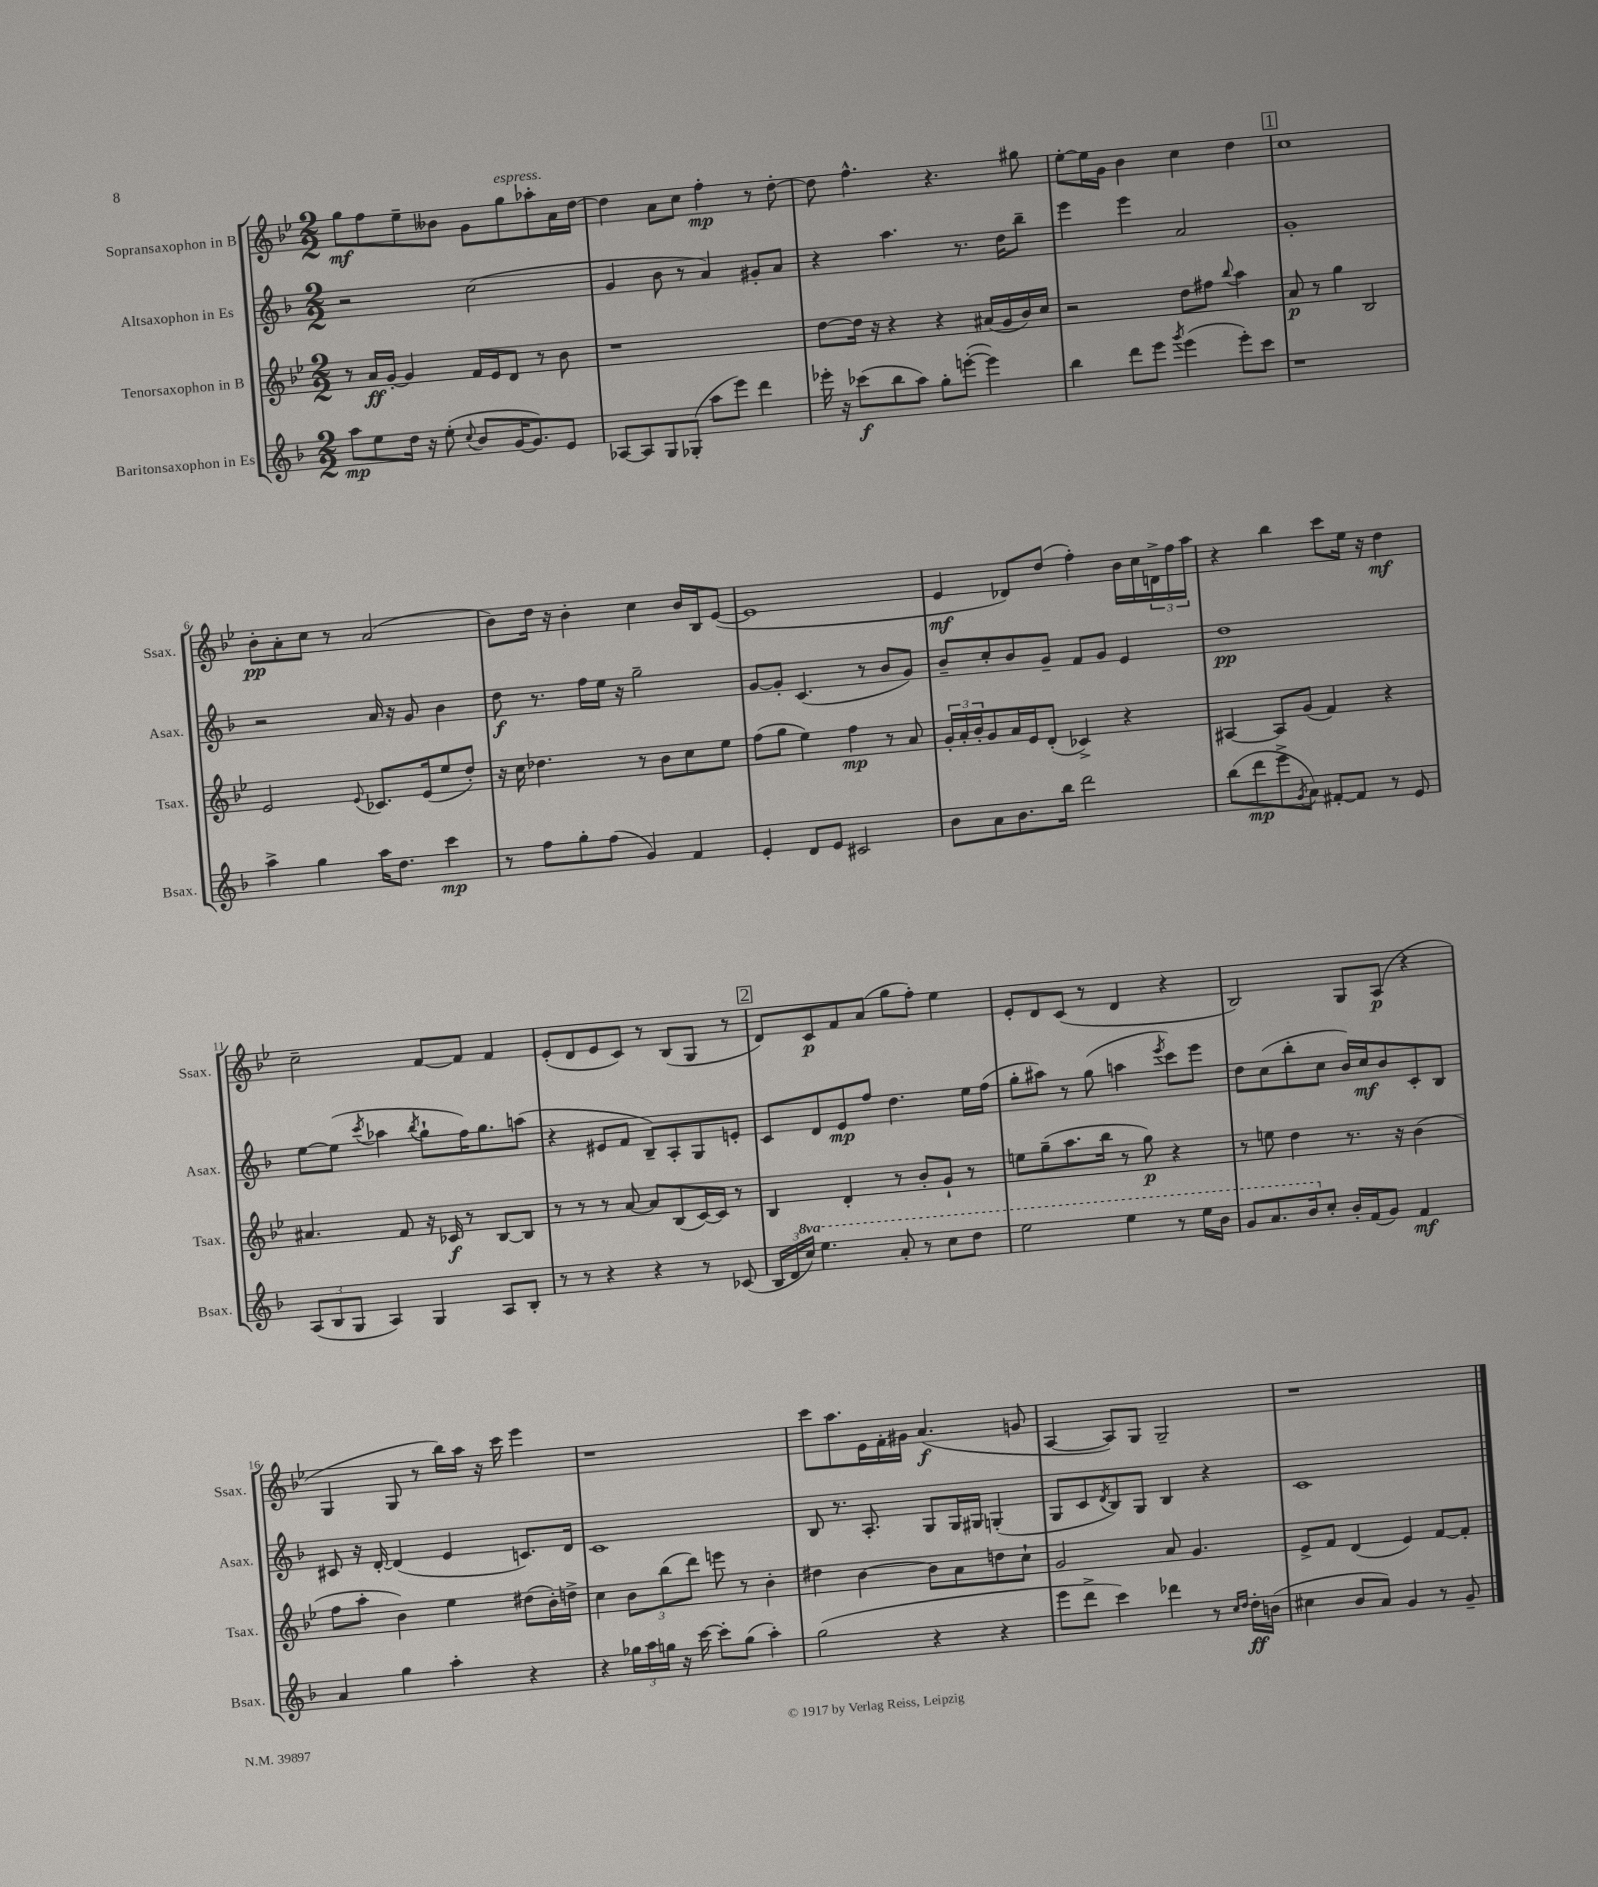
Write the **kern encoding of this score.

**kern	**kern	**kern	**kern
*staff4	*staff3	*staff2	*staff1
*clefG2	*clefG2	*clefG2	*clefG2
*k[b-]	*k[b-e-]	*k[b-]	*k[b-e-]
*M2/2	*M2/2	*M2/2	*M2/2
8aa	8r	2r	8gg
8ee	16a	.	8ff
.	[16g'	.	.
16dd	4g]	.	8ee-~
16r	.	.	.
(8ee'	.	.	8b--
8qqcc	.	.	.
8b-	16f	(2cc	8g
.	16e-	.	.
[16g	8d	.	8gg
8.g])	.	.	.
.	8r	.	8aa-'
8e	8b-	.	16a
.	.	.	[16dd
=	=	=	=
[8A-	1r	4g	4dd]
8A-]	.	.	.
8G	.	8b-	8a
(8G-'	.	8r	8cc
8aa	.	4a)	4ff'
8eee)	.	.	.
4ddd	.	8g#'	8r
.	.	8a	[8dd'
=	=	=	=
16eee-'	[8dd	4r	8dd]
16r	.	.	.
(8ccc-	16dd]	.	4.ff^^
.	16r	.	.
8bb-	4r	4.aa	.
8aa)	.	.	.
8gg'	4r	.	4.r
([8eee'	.	8.r	.
4eee])	(16a#	.	.
.	16g	16dd	.
.	16b-)	8bb-~	8gg#
.	16cc	.	.
=	=	=	=
4bb-	2r	4eee	[8ee-'
.	.	.	16ee-]
.	.	.	16g
8ddd	.	4eee	4b-
8eee	.	.	.
8qggg	.	.	.
(4eee	8dd	2a	4cc
.	8ff#	.	.
.	8qqbb-	.	.
8eee')	4aa	.	4dd
8ccc	.	.	.
=	=	=	=
1r	8a	1g'	1cc
.	8r	.	.
.	4gg	.	.
.	2B-	.	.
=	=	=	=
4aa^	2e-	2r	8b-'
.	.	.	8a'
4gg	.	.	8cc
.	.	.	8r
.	8qqe-	.	.
16aa	8.c-	16a	(2a
8.dd	.	16r	.
.	.	8g	.
.	(16e-	.	.
4ccc	8ee-	4b-	.
.	8dd')	.	.
=	=	=	=
8r	16r	8dd	8b-)
.	16cc	.	.
8ff	4.dd-	8.r	16dd
.	.	.	16r
8gg'	.	.	4b-'
.	.	16ff	.
(8ff	.	16ee	.
.	.	16r	.
4g)	8r	2gg~	4cc
.	8b-	.	.
4f	8cc	.	16b-
.	.	.	16B-
.	8ee-	.	([8e-
=	=	=	=
4e'	(8ff	[8g	1e-]
.	8gg	8g']	.
8d	4ee-)	(4.c	.
8e	.	.	.
2c#	4ff	.	.
.	.	8r	.
.	8r	8b-	.
.	8a	8g)	.
=	=	=	=
8b-	24g'	8b-~	4e-
.	24a'	.	.
.	24b-'	.	.
8a	8g	8cc'	.
8.b-	16a	8b-	8d-)
.	16e-	.	.
.	(8d'	8g~	(8dd
16bb-	.	.	.
2ddd	4c-^)	8f	4ff')
.	.	8g	.
.	4r	4e	16b-
.	.	.	16cc
.	.	.	24d^
.	.	.	24ff
.	.	.	24aa
=	=	=	=
(8bb-	[4A#	1dd	4r
8ddd	.	.	.
8eee^	8A#]	.	4bb-
8qg	.	.	.
8a)	(8g	.	.
[8f#'	4f)	.	8ccc
8f#]	.	.	16ee-
.	.	.	16r
8r	4r	.	4dd
8e	.	.	.
=	=	=	=
(12A	4.a#	[8ee	2cc~
12B-	.	.	.
.	.	(8ee]	.
12G	.	.	.
.	.	8qccc	.
4A)	.	4aa-	.
.	8f	.	.
.	.	8qbb-	.
4G	16r	8gg`	[8f
.	16c-	.	.
.	8r	16ff)	8f]
.	.	8.gg	.
8A	[8B-	.	4f
8B-'	8B-]	(8aa	.
=	=	=	=
8r	8r	4r	(8e-'
8r	8r	.	8d
4r	8r	8e#	8e-
.	[8a	8f	8c)
4r	8a]	8B-~)	8r
.	(8B-	8A'	(8B-
8r	[16c)	8G	8G
.	16c]	.	.
(8c-	8r	8e'	8r
=	=	=	=
24B-	4B-	8c	8d)
24d	.	.	.
24ccc)	.	.	.
4.eee	.	8d	8c
.	4d'	8e	8f
.	.	8ff	(8a
8aa'	8r	4.dd	8gg
8r	8b-'	.	8ff')
8ccc	8g`	.	4ee-
8ddd	8r	16ee	.
.	.	(16ff	.
=	=	=	=
2eee	8ee	8gg'	8e-'
.	(8gg~	8aa#)	8d
.	8.aa	8r	(8c
.	.	(8gg	8r
.	16bb-	.	.
4eee	8r	4aa	4d
.	8gg)	.	.
.	.	8qeee	.
8r	4r	8ccc)	4r
16eee	.	8eee	.
16bb-	.	.	.
=	=	=	=
8gg	8r	8dd	2B-)
8.aa	8ee	(8cc	.
.	4dd	8bb-'	.
16bb-	.	.	.
8cc'	.	8cc	.
16b-'	8.r	16b-)	8G
(16f	.	16cc	.
8g)	.	8b-	(8A
.	16r	.	.
4f	(4b-	8c'	4r
.	.	8B-	.
=	=	=	=
4a	8ff	8c#	4G
.	8aa'	16r	.
.	.	[16d'	.
4gg	4b-)	(4d]	8G
.	.	.	8r
4aa'	4ee-	4e	16bb-)
.	.	.	16aa
.	.	.	16r
.	.	.	16ccc
4r	(8dd#	8.c)	4eee-
.	16b-')	.	.
.	16dd^	16d	.
=	=	=	=
4r	4cc	1c	1r
24gg-	12b-	.	.
24aa	.	.	.
24gg	(12bb-	.	.
16r	.	.	.
.	12ddd)	.	.
[16ccc	.	.	.
8ccc']	8eee	.	.
(8gg	8r	.	.
4aa')	4b-'	.	.
=	=	=	=
(2gg	4dd#	8B-	8ccc
.	.	8.r	8.aa
.	[4b-	.	.
.	.	8.A'	16e-
.	.	.	16f'
.	.	.	16g#
4r	8b-]	8G	(4.a
.	8a	16G	.
.	.	16G#	.
4r	8dd	(4G'	.
.	8cc`	.	8g
=	=	=	=
8eee	2g	8G	[4A
8ddd^	.	8c	.
.	.	8qd	.
4ccc)	.	8B-)	8A])
.	.	8G	8G
4ddd-	8a	4B-	2G~
.	4.g	.	.
8r	.	4r	.
16qqcc	.	.	.
16qqdd	.	.	.
16dd'	.	.	.
(16b	.	.	.
=	=	=	=
4cc#	8e-^	1c	1r
.	8f	.	.
8b-	(4d	.	.
8a)	.	.	.
4g	4e-)	.	.
8r	[8f	.	.
8g~	8f']	.	.
==	==	==	==
*-	*-	*-	*-
